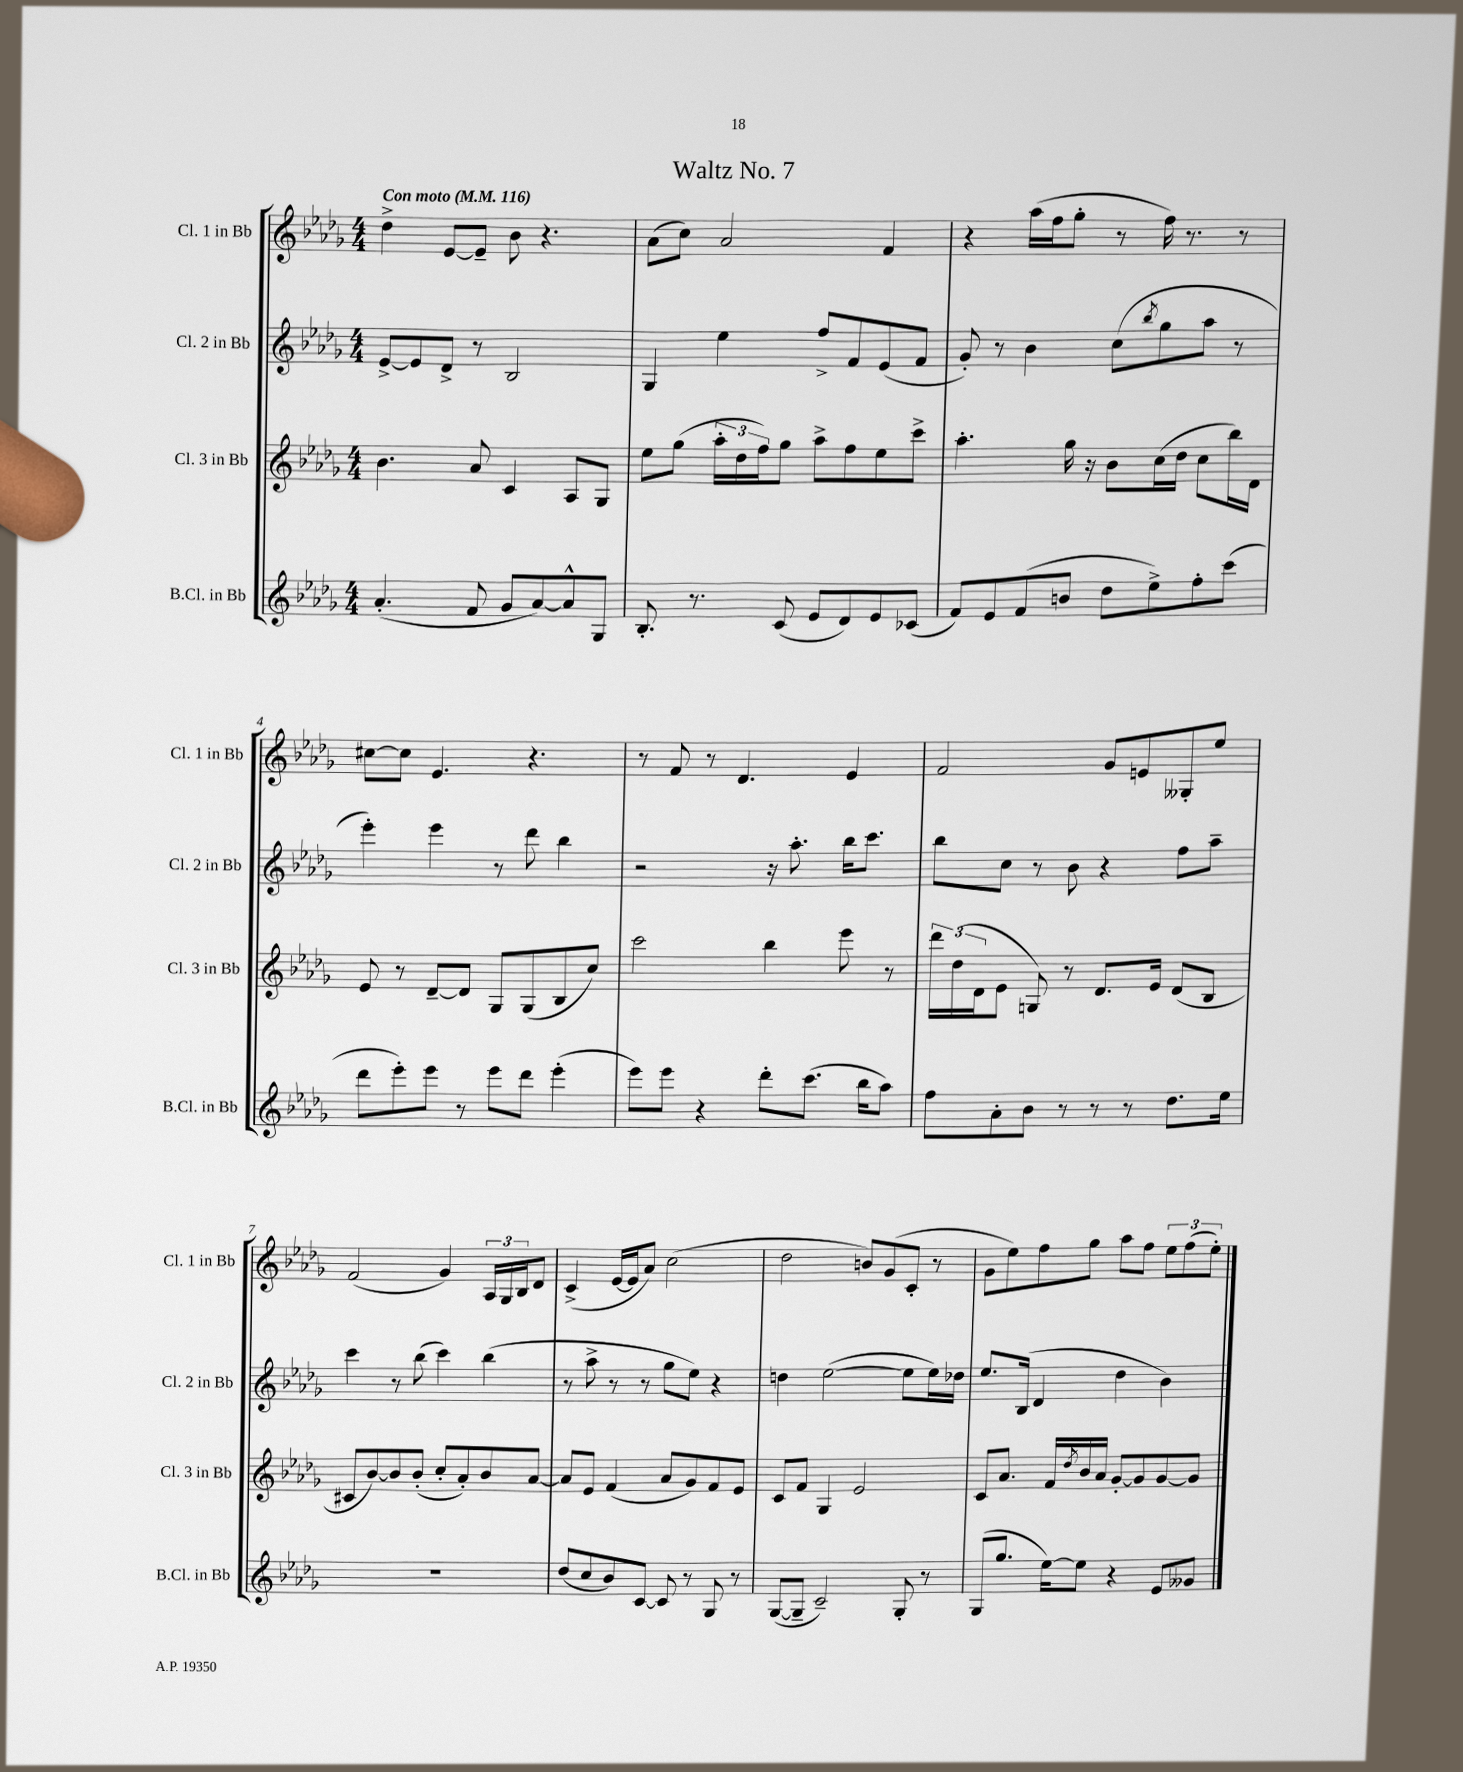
\header { title = "Waltz No. 7" }
<<
\new StaffGroup <<
\new Staff = "s0" \with { instrumentName = "Cl. 1 in Bb" shortInstrumentName = "Cl. 1 in Bb" } {
    \clef treble \key des \major \numericTimeSignature \time 4/4 \tempo "Con moto" 4 = 116
    des''4-> ees'8~ ees'8-- bes'8 r4. |
    aes'8( c''8) aes'2 f'4 |
    r4 aes''16( f''16 ges''8-. r8 f''16) r8. r8 |
    cis''8~ cis''8 ees'4. r4. |
    r8 f'8 r8 des'4. ees'4 |
    f'2 ges'8 e'8 geses8-. ees''8 |
    f'2( ges'4) \tuplet 3/2 { aes16 ges16 bes16 } des'8 |
    c'4->( ees'16~ ees'16 aes'8) c''2( |
    des''2 b'8) ges'8( c'8-. r8 |
    ges'8 ees''8) f''8 ges''8 aes''8 f''8 \tuplet 3/2 { ees''8 f''8( ees''8-.) } \bar "|." |
}
\new Staff = "s1" \with { instrumentName = "Cl. 2 in Bb" shortInstrumentName = "Cl. 2 in Bb" } {
    \clef treble \key des \major \numericTimeSignature \time 4/4
    ees'8~-> ees'8 des'8-> r8 bes2 |
    ges4 ees''4 f''8-> f'8 ees'8( f'8 |
    ges'8-.) r8 bes'4 c''8( \acciaccatura { bes''8 } ges''8 aes''8 r8 |
    ees'''4-.) ees'''4 r8 des'''8 bes''4 |
    r2 r16 aes''8.-. bes''16 c'''8. |
    bes''8 c''8 r8 bes'8 r4 f''8 aes''8-- |
    c'''4 r8 bes''8( c'''4) bes''4( |
    r8 aes''8-> r8 r8 ges''8 ees''8) r4 |
    d''4 ees''2~( ees''8 ees''16) des''16 |
    ees''8. bes16( des'4 des''4 bes'4) \bar "|." |
}
\new Staff = "s2" \with { instrumentName = "Cl. 3 in Bb" shortInstrumentName = "Cl. 3 in Bb" } {
    \clef treble \key des \major \numericTimeSignature \time 4/4
    bes'4. aes'8 c'4 aes8 ges8 |
    ees''8 ges''8( \tuplet 3/2 { aes''16-. des''16 f''16) } ges''8 aes''8-> f''8 ees''8 c'''8-> |
    aes''4.-. ges''16 r16 bes'8 c''16( des''16 c''8 bes''16) des'16 |
    ees'8 r8 des'8~-- des'8 ges8 ges8( bes8 c''8) |
    c'''2 bes''4 ees'''8 r8 |
    \tuplet 3/2 { des'''16 des''16( des'16 } ees'8 g8) r8 des'8. ees'16 des'8( bes8 |
    cis'8 bes'8~) bes'8 bes'8-.( c''8-. aes'8-.) bes'8 aes'8~ |
    aes'8 ees'8 f'4( aes'8 ges'8) f'8 ees'8 |
    c'8 f'8 ges4 ees'2 |
    c'8 aes'8. f'16 \acciaccatura { des''8 } bes'16 aes'16 ges'8~-. ges'8 ges'8~ ges'8 \bar "|." |
}
\new Staff = "s3" \with { instrumentName = "B.Cl. in Bb" shortInstrumentName = "B.Cl. in Bb" } {
    \clef treble \key des \major \numericTimeSignature \time 4/4
    aes'4.-.( f'8 ges'8 aes'8~) aes'8-^ ges8 |
    bes8.-. r8. c'8( ees'8 des'8) ees'8 ces'8( |
    f'8) ees'8 f'8( b'8 des''8 ees''8->) f''8-. c'''8( |
    des'''8 ees'''8-.) ees'''8 r8 ees'''8 des'''8 ees'''4-.( |
    ees'''8) ees'''8 r4 des'''8-. c'''8.( bes''16 aes''8) |
    f''8 aes'8-. bes'8 r8 r8 r8 des''8. ees''16 |
    R1 |
    des''8( c''8 bes'8) c'8~ c'8 r8 ges8 r8 |
    ges8~( ges8-- c'2--) ges8-. r8 |
    ges8( ges''8. ees''16~) ees''8 r4 ees'8 geses'8 \bar "|." |
}
>>
>>
